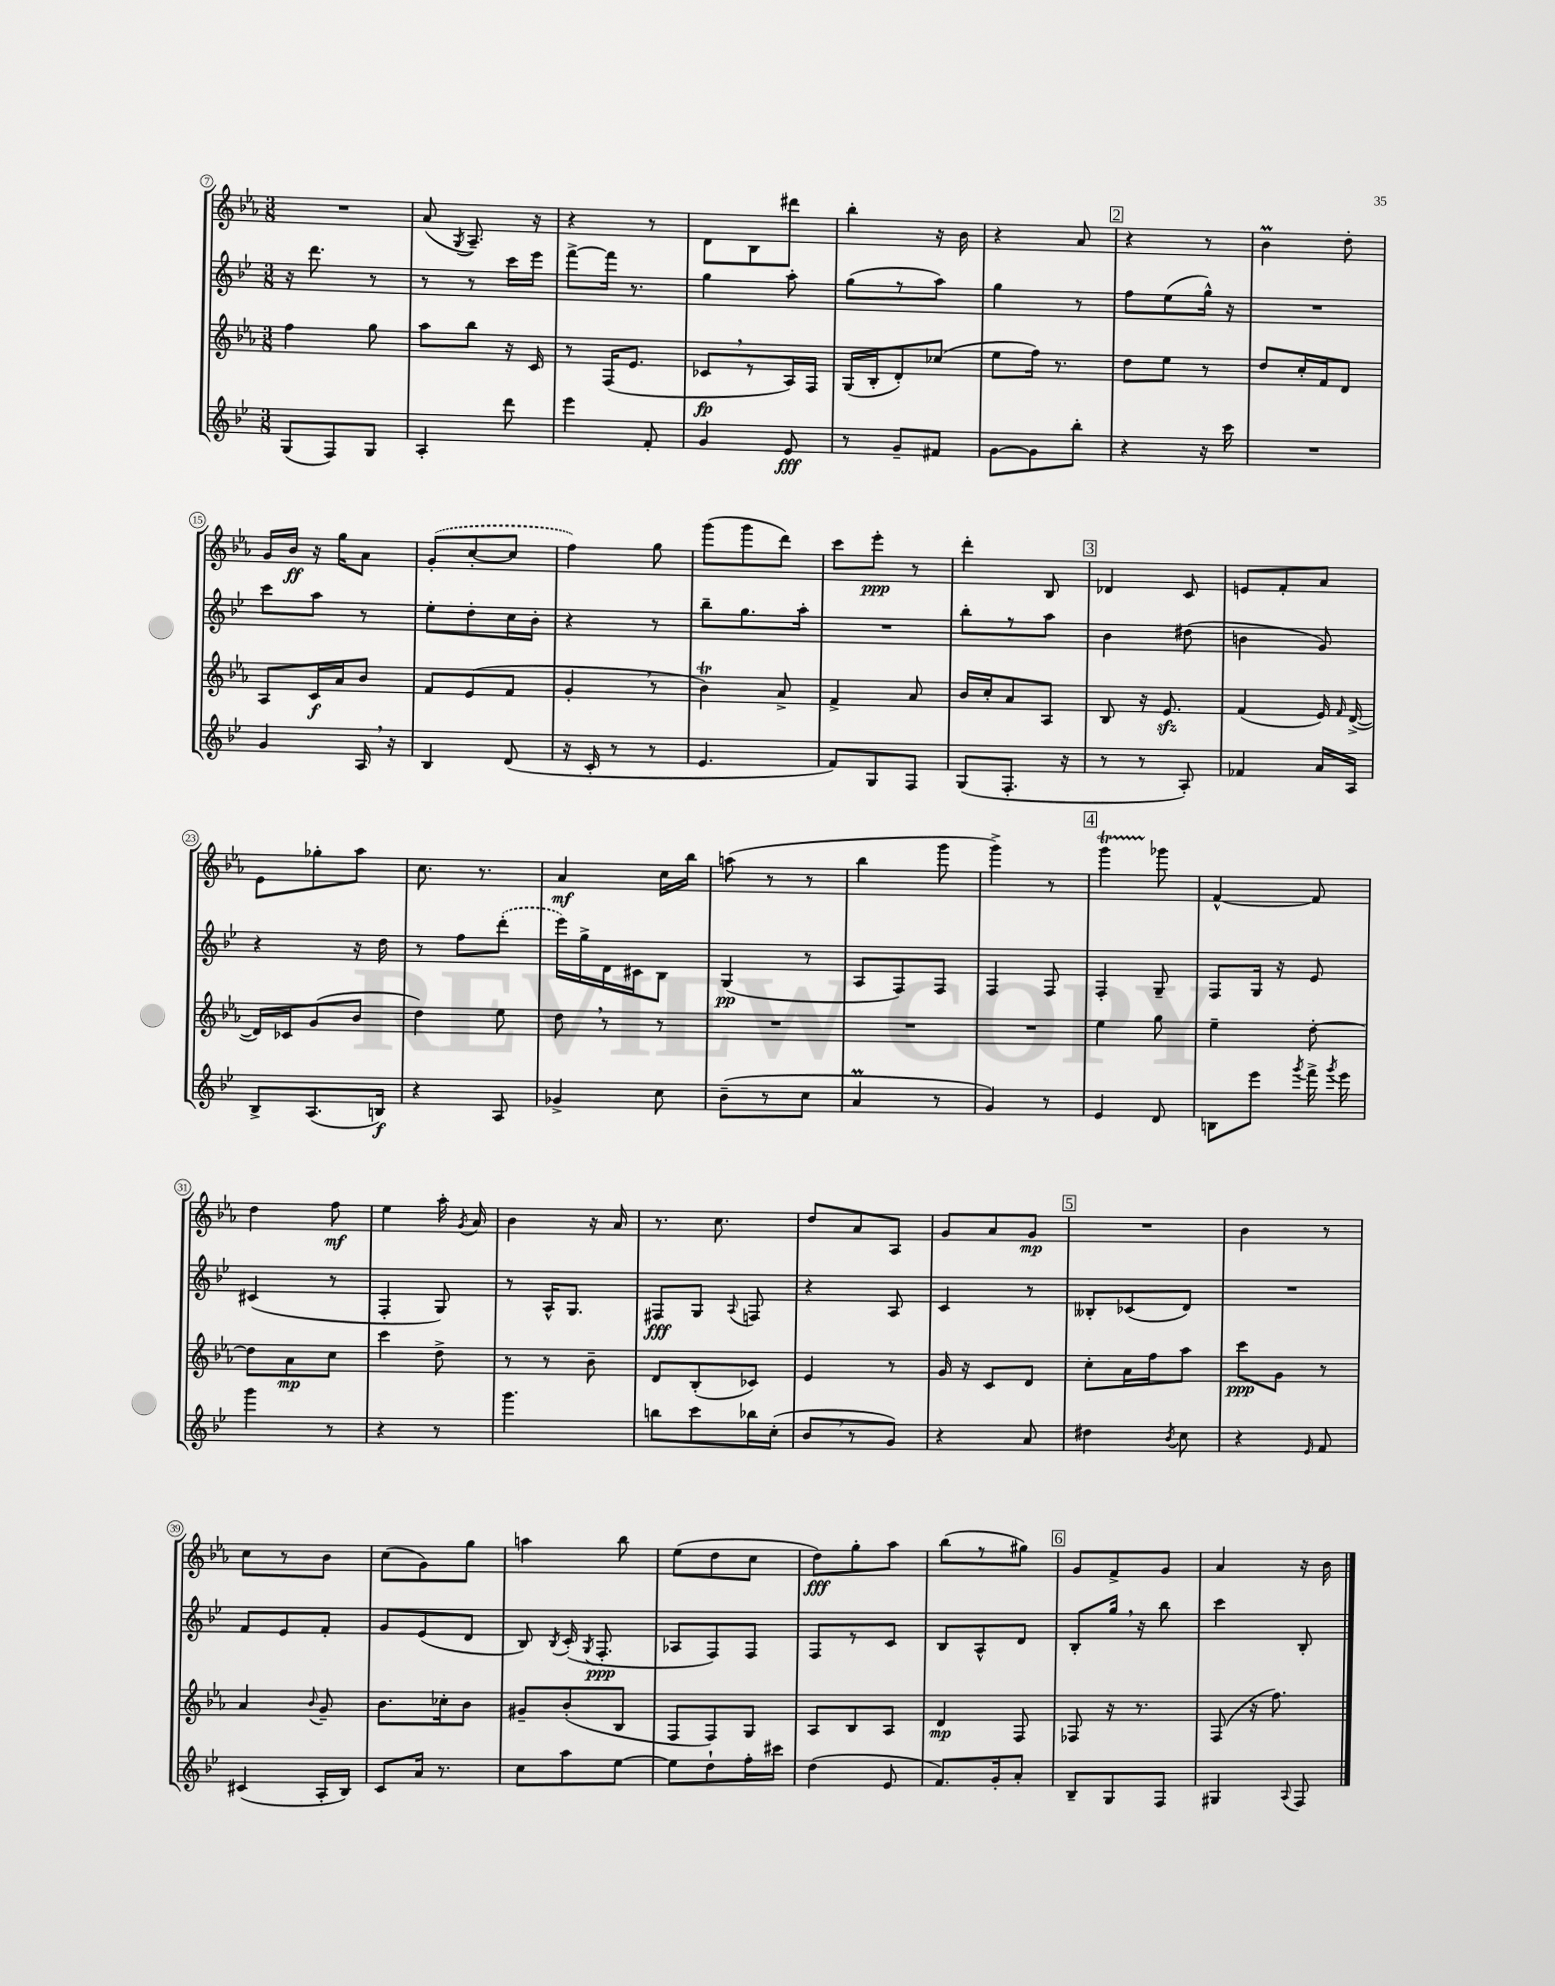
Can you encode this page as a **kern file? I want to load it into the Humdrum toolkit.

**kern	**kern	**kern	**kern
*staff4	*staff3	*staff2	*staff1
*clefG2	*clefG2	*clefG2	*clefG2
*k[b-e-]	*k[b-e-a-]	*k[b-e-]	*k[b-e-a-]
*M3/8	*M3/8	*M3/8	*M3/8
(8G	4ff	16r	4.r
.	.	8.ddd	.
8F)	.	.	.
8G	8gg	8r	.
=	=	=	=
4A'	8aa-	8r	(8a-
.	.	.	8qG
.	8bb-	8r	8.A-~)
8ddd	16r	16ccc	.
.	16c	16eee-	16r
=	=	=	=
4eee-	8r	[8fff^	4r
.	(16F	16fff]	.
.	8.e-	8.r	.
8f'	.	.	8r
=	=	=	=
4g	8c-	4gg	8d
.	8r	.	8B-
8e-	16A-)	8aa'	8ddd#
.	16F	.	.
=	=	=	=
8r	(16G	(8gg	4bb-'
.	16B-'	.	.
8g~	8d')	8r	.
8f#	(8cc-	8aa)	16r
.	.	.	16b-
=	=	=	=
[8g	8ee-	4gg	4r
8g]	16ff)	.	.
.	8.r	.	.
8bb-'	.	8r	8a-
=	=	=	=
4r	8dd	8ff	4r
.	8ee-	(8ee-	.
16r	8r	16gg^^)	8r
16ccc	.	16r	.
=	=	=	=
4.r	8dd	4.r	4b-
.	16cc'	.	.
.	16f	.	.
.	8d	.	8dd'
=	=	=	=
4g	8A-	8ccc	16g
.	.	.	16b-
.	16c	8aa	16r
.	16a-	.	16gg
16A	8b-	8r	8a-
16r	.	.	.
=	=	=	=
4B-	8f	8ee-'	(8g'
.	(8e-	8dd'	[8cc'
(8d	8f	16cc	8cc]
.	.	16b-'	.
=	=	=	=
16r	4g'	4r	4ff)
16c'	.	.	.
8r	.	.	.
8r	8r	8r	8gg
=	=	=	=
4.e-	4b-)	8bb-~	(8ggg
.	.	8.gg	8ggg
.	8a-^	.	8ddd)
.	.	16aa'	.
=	=	=	=
8f)	4f^	4.r	8ccc
8G	.	.	8eee-'
8F	8a-	.	8r
=	=	=	=
(8G	16b-	8bb-'	4ddd'
.	16cc'	.	.
8.F'	8a-	8r	.
.	8A-	8aa	8B-
16r	.	.	.
=	=	=	=
8r	8B-	4b-	4d-
8r	16r	.	.
.	8.e-	.	.
8A')	.	(8dd#	8c
=	=	=	=
4f-	(4f	4b	8e
.	.	.	8f'
16a	16e-)	8g)	8a-
.	16qqf	.	.
16A	([16d^	.	.
=	=	=	=
8B-^	16d])	4r	8e-
.	16c-	.	.
(8.A	(8g	.	8gg-'
.	8b-	16r	8aa-
16B)	.	16dd	.
=	=	=	=
4r	4dd)	8r	8.cc
.	.	8ff	.
.	.	.	8.r
8A	8ee-	(8ddd'	.
=	=	=	=
4g-^	8dd	16eee-)	4a-
.	.	16gg^	.
.	8r	16d	.
.	.	16c#	.
8cc	8r	8B-	16cc
.	.	.	16bb-
=	=	=	=
(8b-~	4.r	(4G	(8aa
8r	.	.	8r
8cc	.	8r	8r
=	=	=	=
4a	4.r	8A	4bb-
.	.	8F)	.
8r	.	8F	8ggg
=	=	=	=
4g)	4.r	4F	4ggg^)
8r	.	8F	8r
=	=	=	=
4e-	4ee-	4F'	4ggg
8d	8gg	8G~	8ggg-
=	=	=	=
8B	4ee-~	8F	[4f^^
8eee-	.	16G	.
.	.	16r	.
8qggg	.	.	.
16fff^	[8dd'	8e-	8f]
8qggg	.	.	.
16eee-	.	.	.
=	=	=	=
4ggg	8dd]	(4c#	4dd
.	8a-	.	.
8r	8cc	8r	8ff
=	=	=	=
4r	4ccc	4F'	4ee-
8r	8dd^	8G)	16aa-'
.	.	.	8qg
.	.	.	16a-
=	=	=	=
4.ggg	8r	8r	4b-
.	8r	16A^^	.
.	.	8.G	.
.	8b-~	.	16r
.	.	.	16a-
=	=	=	=
8bb	8d	8F#	8.r
8ccc	(8B-'	8G	.
.	.	.	8.cc
.	.	8qqA	.
16bb-	8c-)	8F	.
(16cc'	.	.	.
=	=	=	=
8b-	4e-	4r	8dd
8r	.	.	8a-
8g)	8r	8A	8A-
=	=	=	=
4r	16g	4c	8g
.	16r	.	.
.	8c	.	8a-
8a	8d	8r	8g
=	=	=	=
4dd#	8cc'	8B--'	4.r
.	16a-	(8c-	.
.	16ff	.	.
8qb-	.	.	.
8cc	8aa-	8d)	.
=	=	=	=
4r	8ccc	4.r	4b-
.	8g	.	.
16qqe-	.	.	.
8f	8r	.	8r
=	=	=	=
(4c#	4a-	8f	8cc
.	.	8e-	8r
.	8qqb-	.	.
16A'	8g~	8f'	8b-
16B-)	.	.	.
=	=	=	=
8c	8.b-	8g	(8cc
16a	.	(8e-	8g)
8.r	16cc-'	.	.
.	8b-	8d	8gg
=	=	=	=
8cc	8g#~	8B-)	4aa
.	.	8qB-	.
8aa	(8b-'	(16c'	.
.	.	8qG	.
.	.	8.F'	.
[8ee-	8B-	.	8bb-
=	=	=	=
8ee-]	8F	8A-	(8ee-
8dd`	8F)	8F)	8dd
16ff'	8G	8F	8cc
16ccc#	.	.	.
=	=	=	=
(4dd	8A-	8F	8dd)
.	8B-	8r	8gg'
8e-	8A-	8c	8aa-
=	=	=	=
8.f)	4d	8B-	(8bb-
.	.	8A^^	8r
16g'	.	.	.
8a'	8F	8d	8gg#)
=	=	=	=
8B-~	8F-	8B-'	8g
8G	16r	16gg	8f^
.	8.r	16r	.
8F	.	8bb-	8g
=	=	=	=
4G#	(8F	4ccc	4a-
.	16r	.	.
.	8.ff)	.	.
8qqA	.	.	.
8F	.	8B-'	16r
.	.	.	16b-
==	==	==	==
*-	*-	*-	*-
